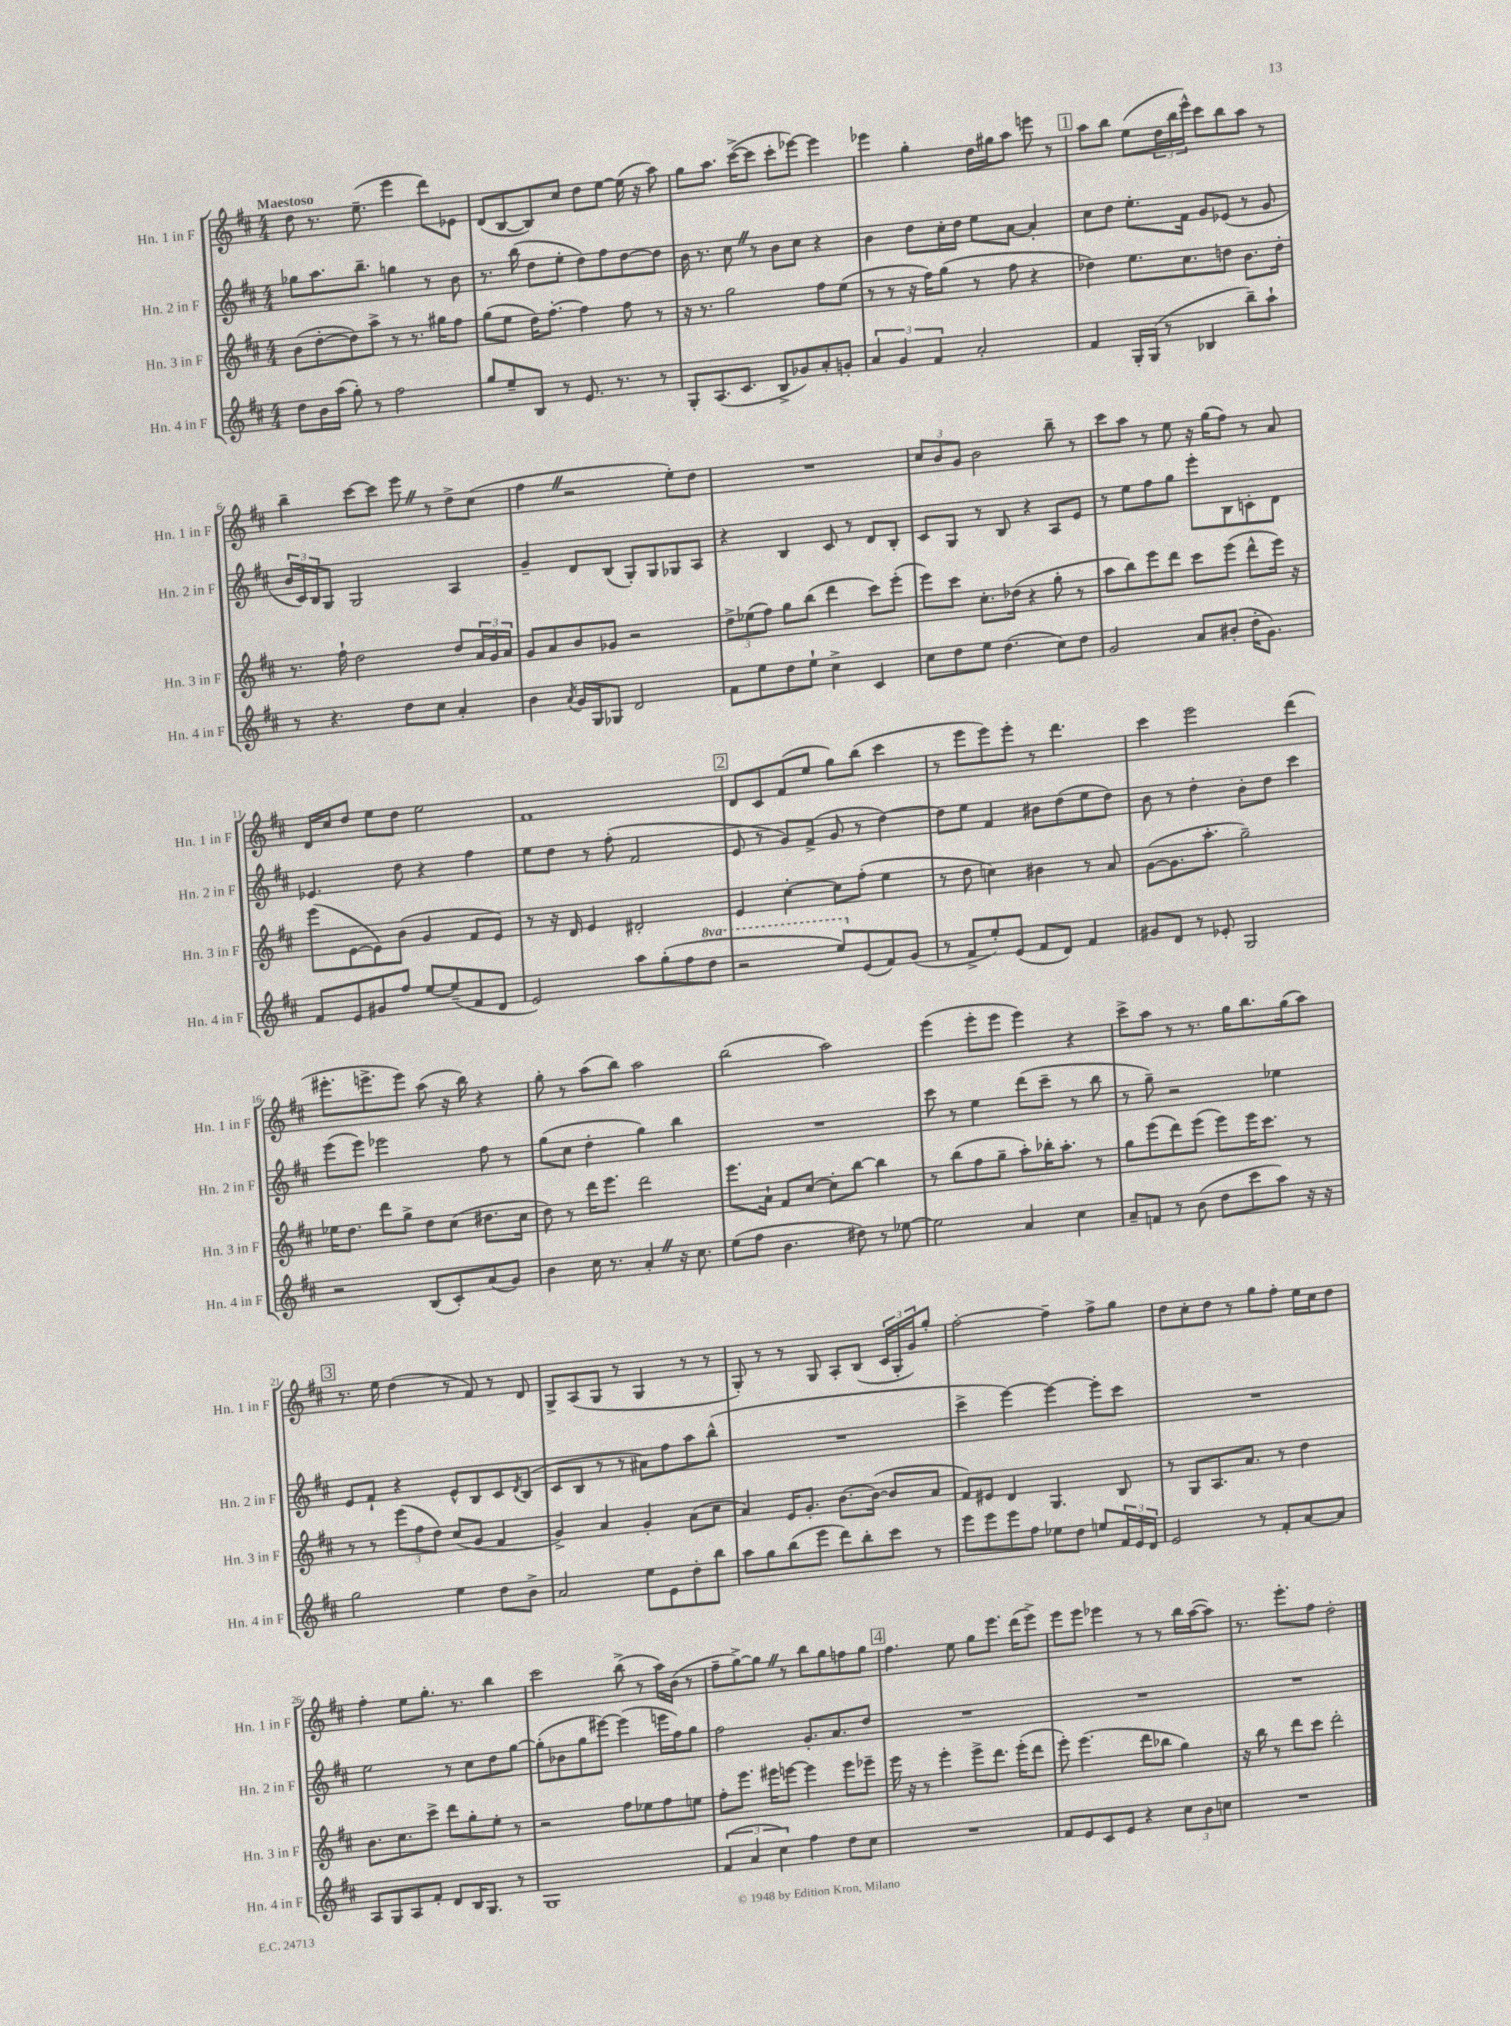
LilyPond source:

<<
\new StaffGroup <<
\new Staff = "s0" \with { instrumentName = "Hn. 1 in F" shortInstrumentName = "Hn. 1 in F" } {
    \clef treble \key d \major \numericTimeSignature \time 4/4 \tempo "Maestoso"
    d''8 r8. e''8.--( e'''4 d'''8) ees'8 |
    d'8( b8~ b8) cis''8 d''8 e''8~ e''16( r16 a''8) |
    g''8 a''8. cis'''16~->( cis'''8 cis'''8-. ees'''8~) ees'''4 |
    ees'''4 g''4-. d''16 gis''16 a''8 e'''8 r8 |
    \mark \markup { \box "1" } a''8 b''8 e''8( \tuplet 3/2 { d''16 b''16 e'''16-^) } cis'''8 b''8 a''8 r8 |
    b''4-- cis'''8~ cis'''8 e'''8 \once \override BreathingSign.text = \markup { \musicglyph "scripts.caesura.straight" } \breathe r8 d''8-> cis''8( |
    fis''4 \once \override BreathingSign.text = \markup { \musicglyph "scripts.caesura.straight" } \breathe r2 e''8-.) d''8 |
    R1 |
    \tuplet 3/2 { cis''8 b'8 g'8 } b'2 b''8-- r8 |
    cis'''8 a''8 r8 e''8 r16 g''16( fis''8) r8 a'8 |
    d'16 cis''16 d''8 e''8 d''8 e''2 |
    fis'1 |
    \mark \markup { \box "2" } d'8 cis'8 fis'8( e''8 g''8) b''8( cis'''4 |
    r8 e'''8 e'''8) e'''8-. r8 d'''4. |
    cis'''4 e'''2 d'''4( |
    eis'''8.-. e'''8.-> e'''8) a''8( r16 b''16) r4 |
    g''8-. r8 a''8( b''8) a''2 |
    b''2( a''2) |
    e'''4( e'''8-. e'''8 e'''4) r4 |
    cis'''8-> a''8 r8 r8. g''16 b''8. g''16( a''8) |
    \mark \markup { \box "3" } r8. e''16 d''4( r8 fis'8) r8 d'8 |
    g8-> a8( g8 r8 g4 r8 r8 |
    g8-.) r8 r8 g8 a8-. b8( \tuplet 3/2 { cis'16 g16-. g'16) } g''8-. |
    fis''2~-. fis''4-- fis''8-> g''8 |
    d''8 cis''8-. d''8 r8 g''8 fis''8-. e''16 cis''16 d''8 |
    fis''4-. e''8 g''8.-. r8. b''4 |
    cis'''2 b''8->( r8 a''16) b'16( r8 |
    fis''8-- g''8~->) g''8 \once \override BreathingSign.text = \markup { \musicglyph "scripts.caesura.straight" } \breathe r8 b''8 g''8 f''8 g''8 |
    \mark \markup { \box "4" } fis''4. e''8 g''8 e'''8. d'''16( e'''8->) |
    e'''8 e'''8 ees'''4 r8 r8 b''16 a''16~( a''8) |
    r8. e'''8.-. fis''8 d''2-. \bar "|." |
}
\new Staff = "s1" \with { instrumentName = "Hn. 2 in F" shortInstrumentName = "Hn. 2 in F" } {
    \clef treble \key d \major \numericTimeSignature \time 4/4
    ges''8 a''8. b''8.-- g''4 r8 b'8 |
    r8. b''16( d''8 e''8-. d''8) fis''8 d''8~ d''8 |
    b'16 r8. cis''8 \once \override BreathingSign.text = \markup { \musicglyph "scripts.caesura.straight" } \breathe r8 b'8 cis''8 r4 |
    b'4 d''8 cis''16-. d''16 e''8 a'8~ a'4-. |
    \mark \markup { \box "1" } cis''8 d''8 e''8.-. fis'16 g'8 ees'8( r8 g'8 |
    \tuplet 3/2 { b'16 cis'16) b16 } g8 g2 a4 |
    g'4-- d'8 b8( g8-.) g8 ges8 a8 |
    r4 b4 cis'8 r8 d'8 b8-. |
    cis'8 g8 r8 b8 r4 a8 e'8 |
    r8 e''8 fis''8 g''8 e'''8-. b8 c'8-. d'8 |
    ees'4. d''8 r4 fis''4 |
    e''8 d''8 r8 fis''8-.( fis'2 |
    \mark \markup { \box "2" } e'8 r8 g'8) fis'8->( g'8 r8 d''4~) |
    d''8 e''8 fis'4 bis'8 d''8( e''8 d''8) |
    b'8 r8 d''4-. b'8-. d''8 cis'''4 |
    e'''8( e'''8) ees'''2 fis''8 r8 |
    g''8( cis''8 d''4-. g''4) b''4 |
    R1 |
    cis'''8 r8 e''4 d'''8( cis'''8-- r8 b''8 |
    r8 g''8--) r2 ees''4 |
    \mark \markup { \box "3" } e'8 fis'8-! r4 e'8-^ b8 cis'8 \acciaccatura { d'8 } b8( |
    cis'8 b8 r8 r8 ais'8) fis''8 a''8 b''8-^( |
    R1 |
    cis'''4-> e'''4~) e'''4~ e'''8-. cis'''8 |
    R1 |
    e''2 r8 cis''8 d''8 g''8~ |
    g''8-.( bes'8 g''8 eis'''8~) eis'''4( e'''16 fis''16) g''8 |
    fis''2 g'8.-. a'8. d''8 |
    \mark \markup { \box "4" } R1 |
    R1 |
    R1 \bar "|." |
}
\new Staff = "s2" \with { instrumentName = "Hn. 3 in F" shortInstrumentName = "Hn. 3 in F" } {
    \clef treble \key d \major \numericTimeSignature \time 4/4
    b'8( d''8~-. d''8) a''8-> r8 r8. gis''16 fis''8 |
    g''8( e''8 d''16) fis''8.~-. fis''4 fis''8 r8 |
    r16 r8. g''2 fis''8 e''8( |
    r8 r8 r16 fis''16) g''8( r8 fis''8 r4 |
    \mark \markup { \box "1" } des''4) e''8. cis''8. d''8 b'8. d''16-. |
    r8. fis''16-! d''2 d''8 \tuplet 3/2 { a'16 g'16 a'16 } |
    g'8 a'8 b'8 ges'8 r2 |
    \tuplet 3/2 { d''8-> ees''8( fis''8) } g''8 b''8( d'''4 cis'''8) e'''8-.( |
    e'''8) cis'''8 cis''8.-. des''16( r4 g''8-. r8 |
    a''8 b''8) e'''8 d'''8 cis'''8 e'''8( d'''8-^ e'''16) r16 |
    e'''8( e'8~ e'8) b'8( g'4 fis'8 e'8) |
    r8 r16 d'16 e'4 dis'2-. |
    \mark \markup { \box "2" } e'4 cis''4~-. cis''8 fis''8-.( e''4 |
    r8 d''8 c''4) bis'4 r8 a'8 |
    g'8~( g'8. a''8.-. g''2--) |
    ees''16 d''8. d'''8 g''8-> d''8 cis''8( dis''8. cis''16 |
    d''8) r8 d'''16 e'''8. d'''2 |
    e'''8. a'16-! fis'8 cis''8~ cis''8-. b''8~ b''4 |
    r8 b''8( fis''8 g''8-- a''8-.) bes''16-. a''8.-. r8 |
    g''8 e'''8( d'''8) e'''8( e'''8) e'''16 cis'''8. r8 |
    \mark \markup { \box "3" } r8 r8 \tuplet 3/2 { e'''8( fis''8 d''8) } cis''8( g'8 fis'4 |
    g'4->) a'4 g'4-. a'8( cis''8 |
    a'4) e'16 g'8.-. b'8.~ b'16~( b'8 a'8 |
    fis'8) eis'8 d'4 g4. b8 |
    r8 g8 a8. a'8. r8 d''4 |
    b'8. cis''8. cis'''8-> d'''8 g''8-. e''8-. r8 |
    r2 fis''8 ees''8 fis''8 e''8 |
    fis''8-. e'''8. eis'''16 e'''8~ e'''4 e'''8 ees'''8-- |
    \mark \markup { \box "4" } e'''16 r16 r8 e'''4-. e'''8-> d'''8. e'''16-.( d'''8 |
    e'''8-.) e'''4.( d'''8 bes''8 g''4) |
    r16 b''16 r8 d'''8 cis'''8 d'''2-. \bar "|." |
}
\new Staff = "s3" \with { instrumentName = "Hn. 4 in F" shortInstrumentName = "Hn. 4 in F" } {
    \clef treble \key d \major \numericTimeSignature \time 4/4 \set Staff.ottavationMarkups = #ottavation-simple-ordinals
    d''8 b'16 a''16( g''8-.) r8 fis''2 |
    g''8 e''8-- b8 r8 e'8. r8. r8 |
    g8-. a8.( cis'8. b8-> ges'8) a'8-. g'8-. |
    \tuplet 3/2 { a'4 g'4 fis'4 } a'2-. |
    \mark \markup { \box "1" } fis'4 g16-. g16( r8 bes4 b''8--) a''8-! |
    r8 r4. d''8 cis''8 a'4-. |
    b'4 \acciaccatura { a'8 } g'16 g16 ges8 d'2 |
    fis'8 e''8 d''8 e''8-! cis''4-> cis'4 |
    cis''8 d''8 e''8 d''4.( cis''8) d''8 |
    g'2 a'8 bis'8-.( d''16-. g'8.) |
    fis'8 e'8 gis'8 fis''8 e''8~ e''8--( fis'8 d'8 |
    e'2) a''8 g''8-.( fis''8 \ottava #1 d'''8 |
    \mark \markup { \box "2" } r2 e'''8) \ottava #0 e'8( fis'8) g'8( |
    r8 fis'8-> e''8-.) e'8( fis'8 d'8) fis'4 |
    gis'8 d'8 r8 ees'8-. g2 |
    r2 b8( cis'8-.) a'8( g'8) |
    b'4 cis''16 r8. a'4-. \once \override BreathingSign.text = \markup { \musicglyph "scripts.caesura.straight" } \breathe r16 cis''8. |
    e''8( fis''8 b'4. dis''8) r8 ees''8~ |
    ees''2 a'4 cis''4 |
    a'8-- f'8 r8 b'8( d''8 cis'''8 a''8) r16 r16 |
    \mark \markup { \box "3" } g''2 e''4 d''8 b'8-> |
    a'2 e''8 e'8 d''8-. b''8 |
    a''8 g''8 b''8( e'''8 d'''8) b''8-. cis'''8 r8 |
    e'''8 e'''8 e'''8 fis''8 ees''8 d''8 e''8 \tuplet 3/2 { fis'16 e'16 d'16 } |
    e'2 r8 fis'8-. a'8~ a'8 |
    a8 g8 a8 fis'8-. d'8 b16 g8. r8 |
    g1 |
    \tuplet 3/2 { fis'4( a'4 cis''4) } fis''4 d''8 cis''8 |
    \mark \markup { \box "4" } R1 |
    fis'8 e'8 cis'8 e'8 r4 \tuplet 3/2 { cis''8 b'8 c''8 } |
    R1 \bar "|." |
}
>>
>>
